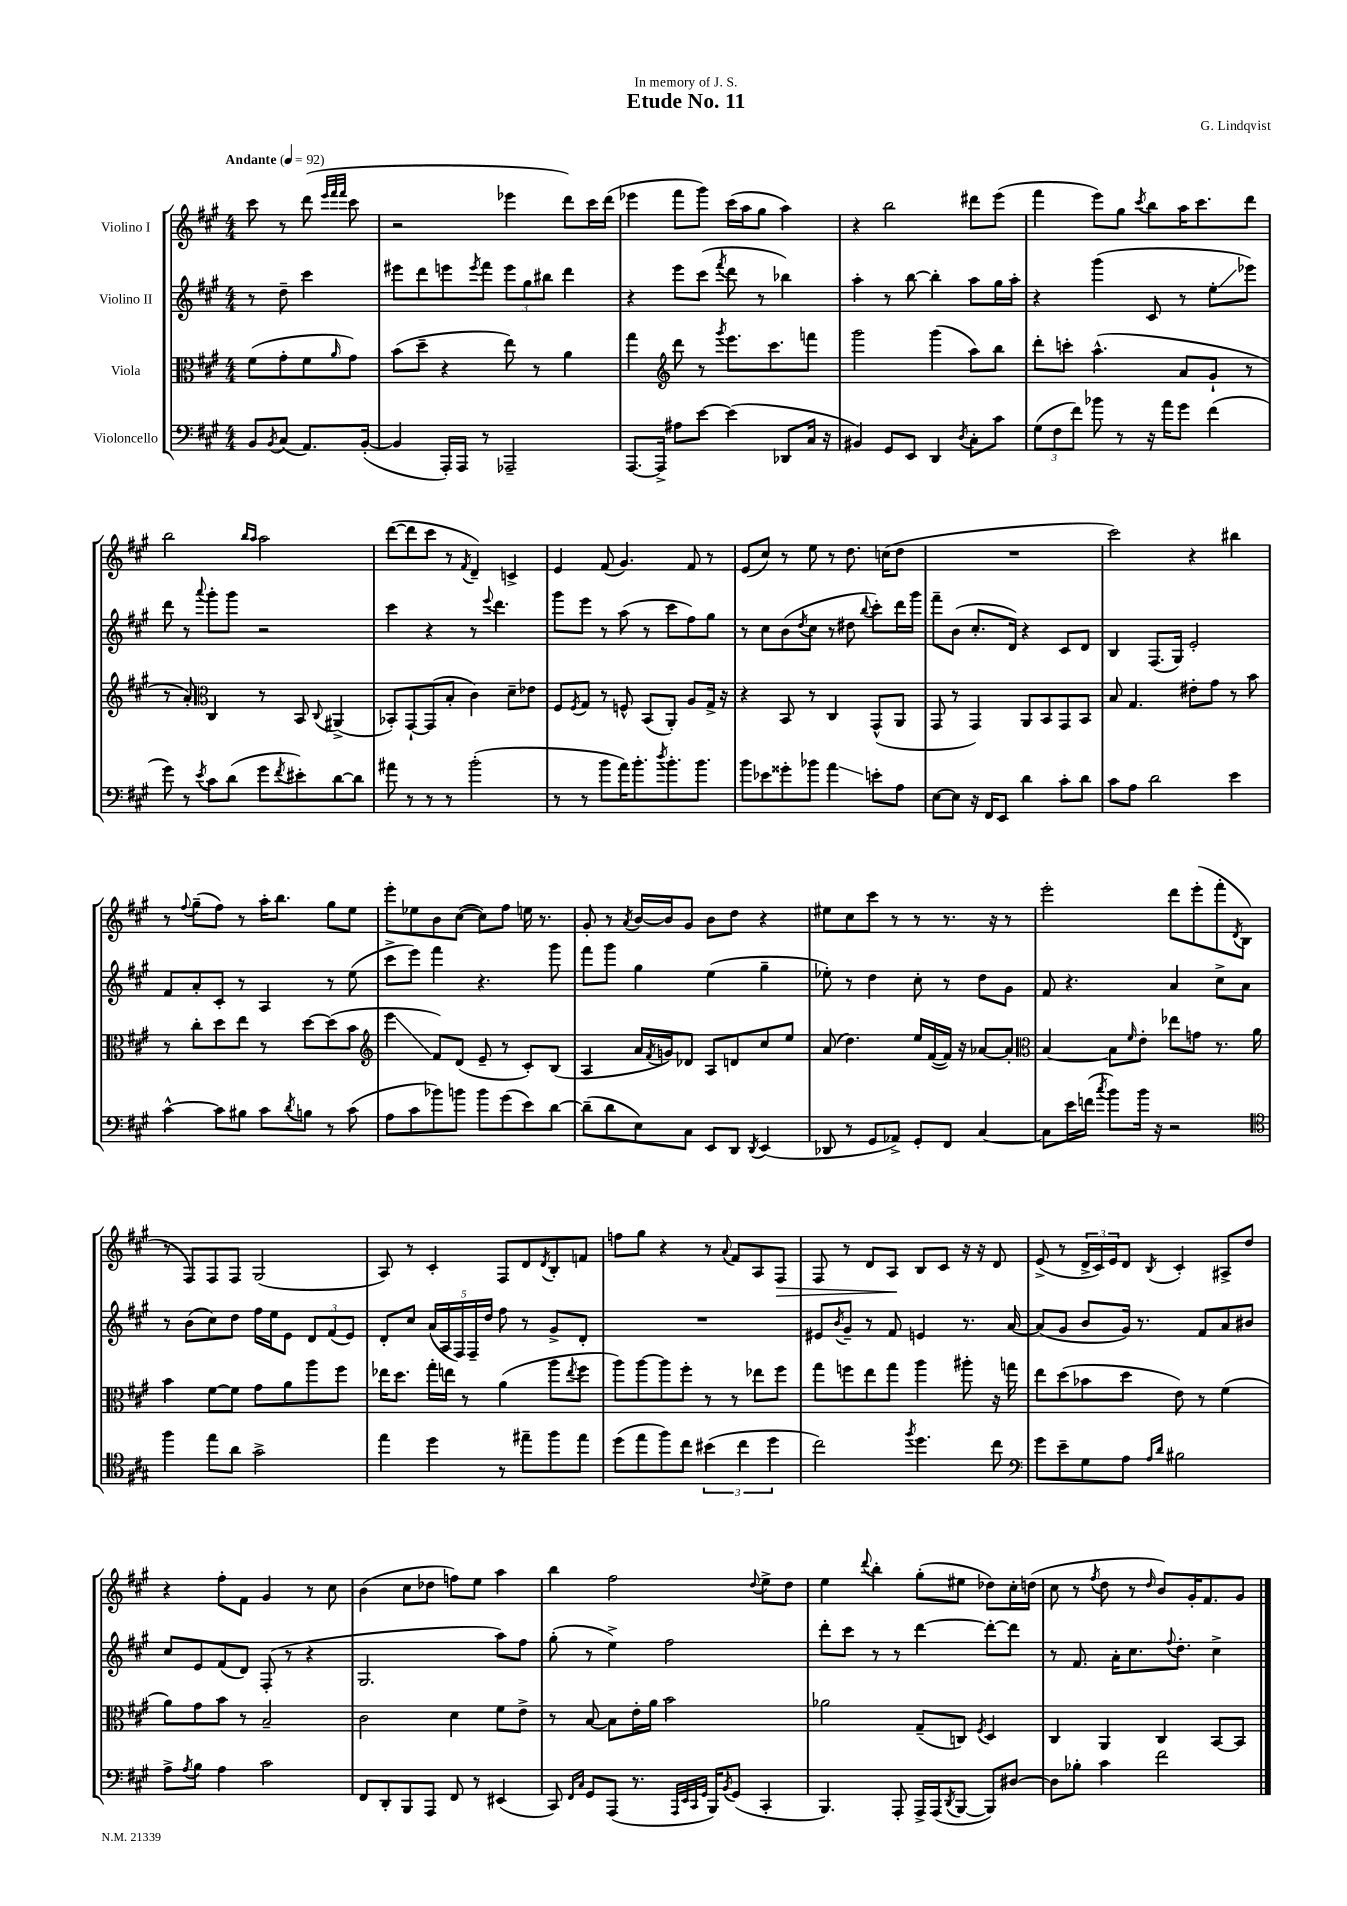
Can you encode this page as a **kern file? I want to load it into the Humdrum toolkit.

**kern	**kern	**kern	**kern
*staff4	*staff3	*staff2	*staff1
*clefF4	*clefC3	*clefG2	*clefG2
*k[f#c#g#]	*k[f#c#g#]	*k[f#c#g#]	*k[f#c#g#]
*M4/4	*M4/4	*M4/4	*M4/4
*MM92	*MM92	*MM92	*MM92
8BB	(8f#	8r	8ccc#
8qBB	.	.	.
(8C#	8g#'	8dd~	8r
8.AA)	8f#	4ccc#	(8ddd
.	.	.	32qqeee
.	.	.	32qqfff#
.	16qqa	.	32qqfff#
.	8g#)	.	8ccc#
([16BB'	.	.	.
=	=	=	=
4BB]	(8b	8eee#	2r
.	8dd~	8ddd	.
16AAA')	4r	8eee	.
16AAA	.	.	.
.	.	8qeee	.
8r	.	8fff#	.
2AAA-~	8ee)	12eee	4eee-
.	.	12gg#	.
.	8r	.	.
.	.	12bb#	.
.	4a	4ddd	8ddd)
.	.	.	16ccc#
.	.	.	(16ddd
=	=	=	=
[8.AAA	4gg#	4r	4eee-
16AAA^]	.	.	.
*	*clefG2	*	*
8A#	8ddd	8eee	8fff#
[8e	8r	(8ccc#	8ggg#)
.	8qggg#	8qfff#	.
(4e]	8.eee	8ddd	(16ccc#
.	.	.	16aa
.	.	8r	8gg#
.	8.ccc#	.	.
8DD-	.	4bb-)	4aa)
16C#	8fff	.	.
16r	.	.	.
=	=	=	=
4BB#)	2ggg#	4aa'	4r
8GG#	.	8r	2bb
8EE	.	[8bb	.
4DD	(4ggg#	4bb']	.
8qD	.	.	.
8C#'	8aa)	8aa	8ddd#
8c#	8bb	16gg#	(8eee
.	.	16aa'	.
=	=	=	=
(12G#	8ddd'	4r	4fff#
12F#	.	.	.
.	8ccc'	.	.
12f#)	.	.	.
8b-	(4.aa^^	(4ggg#	8eee)
8r	.	.	8gg#
.	.	.	8qccc#
16r	.	8c#	8bb
16a	.	.	.
8g#	8a	8r	16aa
.	.	.	8.ccc#
(4f#	8g#`	8ee'	.
.	8r	8eee-)	8ddd
=	=	=	=
8g#)	8r	8ddd	2bb
8r	8a')	8r	.
*	*clefC3	*	*
8qe	.	8qqaaa	.
8c#	4C#	8ggg#'	.
(8d	.	8ggg#	.
.	.	.	16qqbb
.	.	.	16qqaa
8g#	8r	2r	2aa
8qf#	.	.	.
8e#')	8BB	.	.
.	8qqC#	.	.
[8d	(4AA#^	.	.
8d]	.	.	.
=	=	=	=
8a#	8BB-')	4ccc#	([8ddd
8r	[8GG#`	.	8ddd]
8r	(8GG#]	4r	8ccc#
8r	8B'	.	8r
.	.	.	8qf#
(2b'	4c#)	8r	4d~)
.	.	8qqeee	.
.	.	4.ddd	.
.	8d~	.	4c^
.	8e-	.	.
=	=	=	=
8r	8F#	8ggg#	4e
.	8qF#	.	.
8r	8G#	8eee	.
8b	8r	8r	(8f#
16a)	8F^^	(8aa	4.g#)
8.b'	.	.	.
.	(8BB	8r	.
8qdd	.	.	.
8.b'	8AA')	8ccc#	.
.	8A	8ff#)	8f#
8.b	.	.	.
.	16G#^	8gg#	8r
.	16r	.	.
=	=	=	=
8b	4r	8r	(8e
8e-	.	8cc#	8cc#)
8g##'	8BB	(8b	8r
.	.	8qdd	.
8b-	8r	8cc#	8ee
4a	4C#	8r	8r
.	.	8dd#	8.dd
.	.	8qqbb	.
8e'	(8GG#^^	8ccc#')	.
.	.	.	(16cc
8A	8AA	16ddd	8dd
.	.	16ggg#	.
=	=	=	=
[8E	8GG#	8fff#~	1r
8E]	8r	(8b	.
16r	4GG#)	8.cc#'	.
16FF#	.	.	.
8EE	.	.	.
.	.	16d)	.
4d	8AA	4r	.
.	8BB	.	.
8c#'	8GG#	8c#	.
8d	8BB	8d	.
=	=	=	=
8c#	8B	4B	2ccc#)
8A	4.G#	.	.
2d	.	(8.F#	.
.	.	16G#)	.
.	8e#'	2e'	4r
.	8g#	.	.
4e	8r	.	4bb#
.	8b	.	.
=	=	=	=
[4c#^^	8r	8f#	8r
.	.	.	8qqff#
.	8cc#'	8a'	(8gg#~
8c#]	8dd	8c#'	8ff#)
8B#	8ee	8r	8r
8c#	8r	4A	16aa'
.	.	.	8.bb
8qd	.	.	.
8B	[8dd	.	.
8r	(8dd]	8r	8gg#
(8c#	8b	(8ee	8ee
=	=	=	=
*	*clefG2	*	*
8A	4eee	8ccc#^	8eee'
8c#	.	8eee)	8ee-
8b-)	8f#)	4fff#	8b
8b	(8d	.	([8cc#
8b	8e~	4.r	8cc#])
(8g#	8r	.	8ff#
8e)	8c#')	.	16ee
.	.	.	8.r
[8d	(8B	8ggg#	.
=	=	=	=
(8d~]	4A	8fff#	8g#'
8d	.	8ggg#	8r
.	.	.	8qa
8E)	16a	4gg#	[16b
.	8qf#	.	.
.	16g)	.	16b]
8C#	8d-	.	8g#
8EE	8A	(4ee	8b
8DD	8d	.	8dd
8qDD	.	.	.
(4EE	8cc#	4gg#~	4r
.	8ee	.	.
=	=	=	=
8DD-	(8a	8ee-')	8ee#
8r	4.dd)	8r	8cc#
8GG#	.	4dd	8ccc#
8AA-^)	.	.	8r
8GG#'	16ee	8cc#'	8r
.	([16f#	.	.
8FF#	16f#])	8r	8.r
.	16r	.	.
[4C#	[8a-	8dd	.
.	.	.	16r
.	8a-']	8g#	8r
=	=	=	=
*	*clefC3	*	*
8C#]	[4B	8f#	2eee'
16e	.	4.r	.
(16f	.	.	.
8qcc#	.	.	.
8b)	8B]	.	.
.	16qqf#	.	.
16b	8e'	.	.
16r	.	.	.
2r	8ee-	4a	8ddd
.	8g	.	(8eee'
.	8.r	8cc#^	8fff#'
.	.	.	8qd
.	.	8a	8B
.	16a	.	.
=	=	=	=
*clefC4	*	*	*
4ff#	4b	8r	8r
.	.	(8b	8F#)
8ee	[8f#	8cc#)	8F#
8a	8f#]	8dd	8F#
2g#^	8g#	16ff#	(2G#
.	.	16ee	.
.	8a	8e	.
.	8aa	12d	.
.	.	(12f#	.
.	8ff#	.	.
.	.	12e)	.
=	=	=	=
4ee	16ee-	8d'	8A)
.	8.dd	.	.
.	.	8cc#	8r
4dd	16gg#'	(20a	4c#'
.	.	20A	.
.	16ee	.	.
.	.	20F#)	.
.	8r	.	.
.	.	20F#~	.
.	.	20dd	.
8r	(4a	8ff#	8F#
8ee#~	.	8r	8d
.	.	.	8qd
8ff#	8aa	8g#^	8B'
.	8qee	.	.
8ee#	8ff#	8d'	8f
=	=	=	=
(8dd	8aa)	1r	8ff
8ee	[8aa	.	8gg#
8ff#)	8aa]	.	4r
8cc#	8ff#'	.	.
(6b#	8r	.	8r
.	.	.	8qqa
.	8r	.	8f#
6cc#	.	.	.
.	8ee-	.	8A
6dd	.	.	.
.	8ff#	.	8F#
=	=	=	=
2cc#)	8gg#	8e#	8F#
.	.	8qb	.
.	8ff	8g#~	8r
.	8ee	8r	8d
.	8gg#	8f#	8A
8qff#	.	.	.
4.dd	4aa	4e	8B
.	.	.	8c#
.	8aa#'	8.r	16r
.	.	.	16r
8cc#	16r	.	8d
.	16gg	[16a	.
=	=	=	=
*clefF4	*	*	*
8g#	8ee	(8a]	(8e^
8e~	(8dd	8g#	8r
8G#	8b-	8b	24d^
.	.	.	24c#)
.	.	.	24e
8A	8dd	16g#)	8d
.	.	8.r	.
16qqA	.	.	.
16qqd	.	.	8qB
2B#	8e)	.	4c#'
.	8r	8f#	.
.	(4f#	8a	8A#^
.	.	8b#	8dd
=	=	=	=
8A^	8a)	8cc#	4r
8qA	.	.	.
8B	8g#	8e	.
4A	8b	(8f#	8ff#'
.	8r	8d)	8f#
2c#	2B~	(8F#'	4g#
.	.	8r	.
.	.	4r	8r
.	.	.	8cc#
=	=	=	=
8FF#	2c#	2.G#	(4b
8DD'	.	.	.
8BBB	.	.	8cc#
8AAA	.	.	8dd-
8FF#	4d	.	8ff)
8r	.	.	8ee
(4EE#	8f#	8aa)	4aa
.	8e^	8ff#	.
=	=	=	=
8CC#)	8r	(8gg#'	4bb
16qqFF#	.	.	.
16qqC#	.	.	.
8GG#	[8B	8r	.
(8AAA	8B]	4ee^)	2ff#
8.r	16e'	.	.
.	16a	.	.
.	2b	2ff#	.
32qqAAA	.	.	.
32qqEE	.	.	.
32qqCC#	.	.	.
32qqGG#	.	.	.
16BBB)	.	.	.
8qBB	.	.	.
(8GG#	.	.	.
.	.	.	8qqdd
4CC#'	.	.	8ee^
.	.	.	8dd
=	=	=	=
4.BBB)	2a-	8ddd'	4ee
.	.	8ccc#	.
.	.	.	8qqddd
.	.	8r	4bb'
8AAA'	.	8r	.
16AAA^	(8G#~	[4ddd	(8gg#'
(16AAA	.	.	.
8qDD	.	.	.
[8BBB	8C)	.	8ee#
.	8qF#	.	.
8BBB])	4D	8ddd'_	8dd-)
[8D#	.	8ddd]	16cc#'
.	.	.	(16dd
=	=	=	=
8D#]	4C#	8r	8cc#
8B-'	.	8.f#	8r
.	.	.	8qff#
4c#	4AA	.	8dd
.	.	16a'	.
.	.	8.cc#	8r
.	.	.	16qqdd
2f#	4C#	.	8b)
.	.	8qqff#	.
.	.	8.dd'	.
.	.	.	16g#'
.	.	.	8.f#
.	[8BB	4cc#^	.
.	8BB]	.	8g#
==	==	==	==
*-	*-	*-	*-
